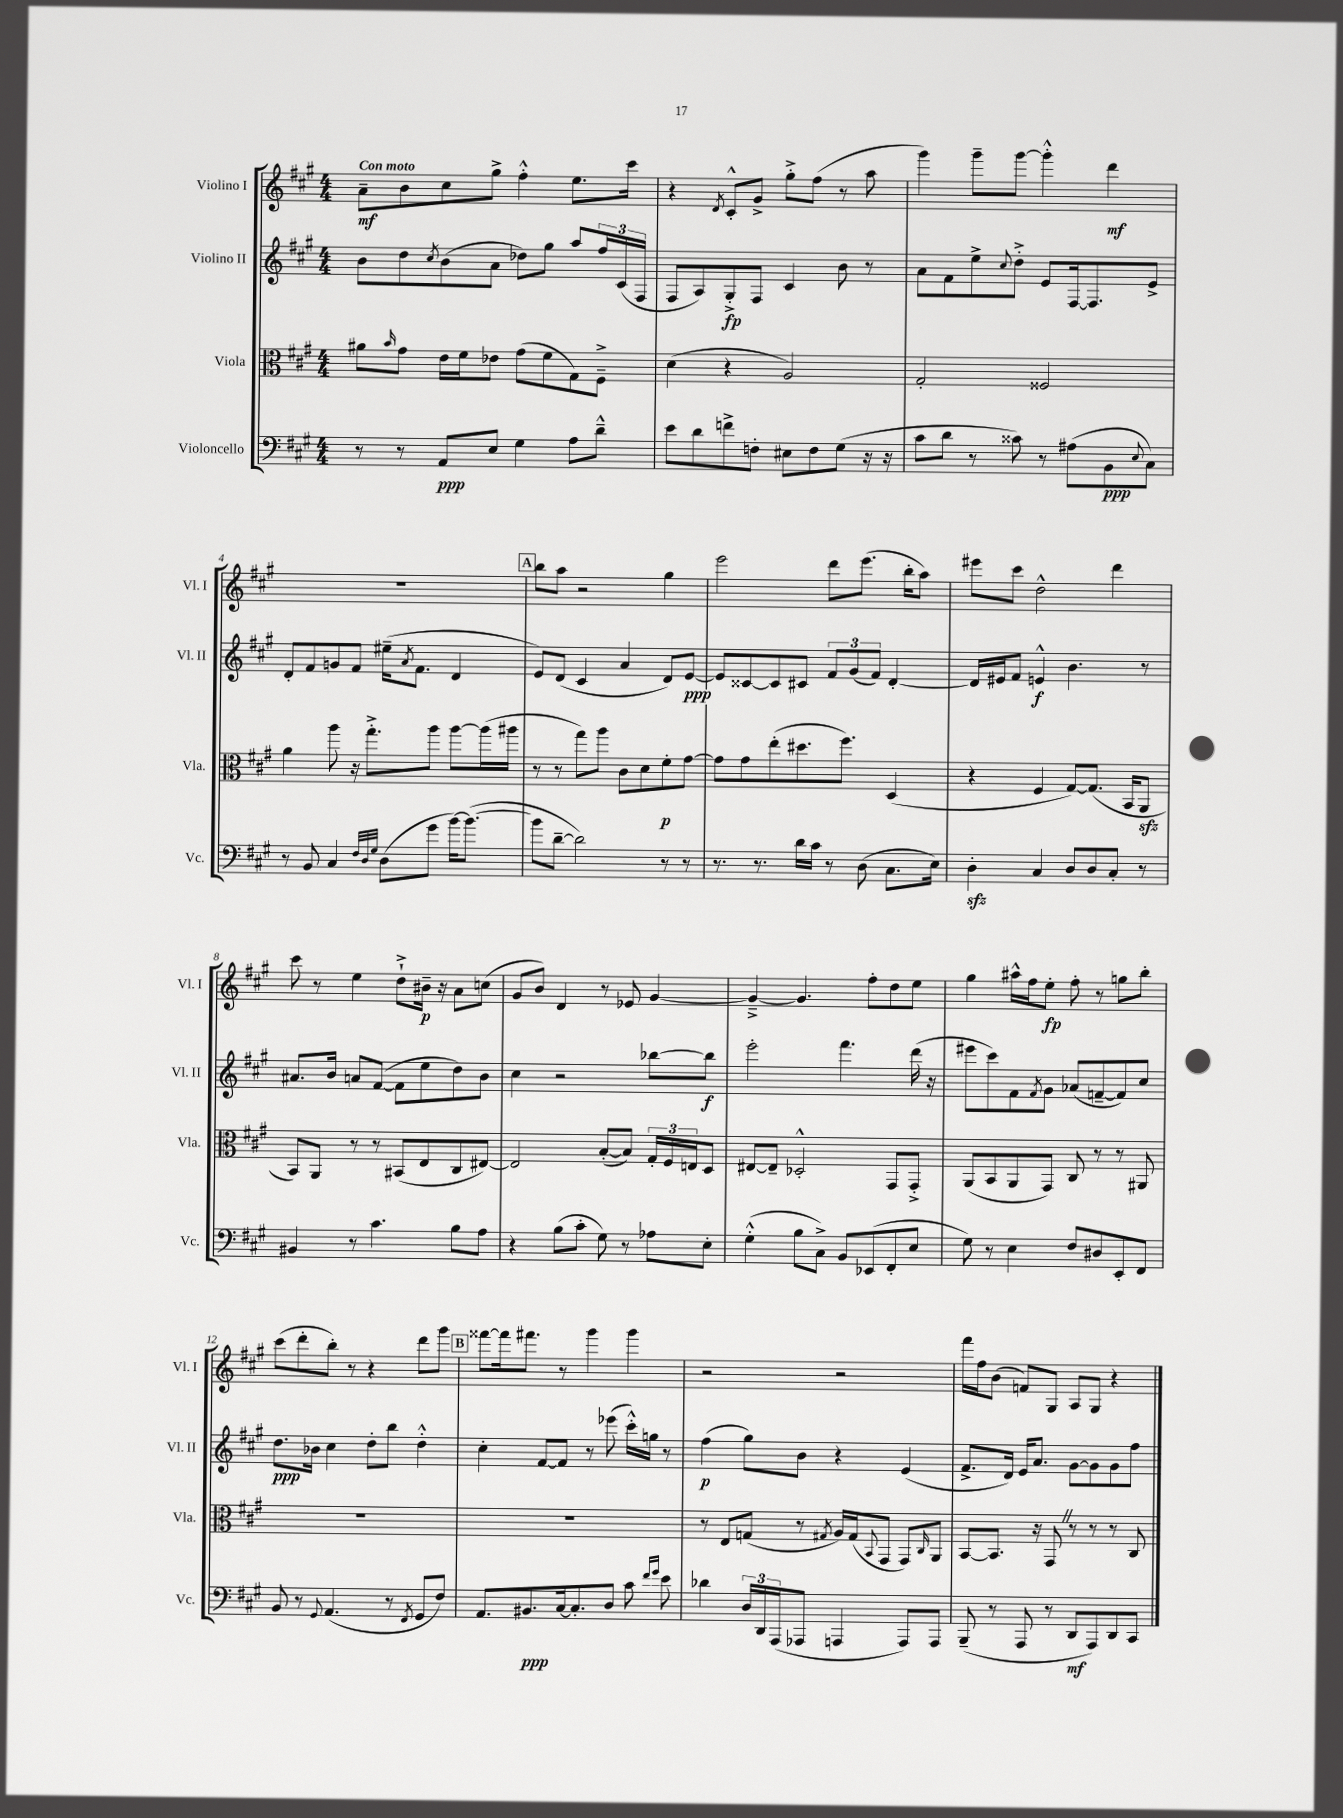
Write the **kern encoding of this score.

**kern	**kern	**kern	**kern
*staff4	*staff3	*staff2	*staff1
*clefF4	*clefC3	*clefG2	*clefG2
*k[f#c#g#]	*k[f#c#g#]	*k[f#c#g#]	*k[f#c#g#]
*M4/4	*M4/4	*M4/4	*M4/4
8r	8a#\L	8b\L	8a~\L
.	16qqb/	.	.
8r	8g#\J	8dd\	8b\
.	.	8qcc#/	.
8AA/L	16e\LL	(8b\	8cc#\
.	16f#\J	.	.
8E/J	8e-\J	8a\J	8gg#^\J
4G#\	(8g#\L	8dd-\L)	4ff#'^^\
.	8f#\	8gg#\J	.
8A\L	8G#\)	8aa/L	8.ee\L
8d~^^\J	8F#~^\J	24ff#/L	.
.	.	(24c#/	.
.	.	.	16ccc#\Jk
.	.	24F#/JJ	.
=	=	=	=
8e\L	(4d\	8F#/L	4r
8d\	.	8A/)	.
.	.	.	8qd/
8f^\	4r	8G#'^/	8c#'^^/L
8F'\J	.	8F#/J	8g#^/J
8E#\L	2A/)	4c#/	8gg#'^\L
8F\	.	.	(8ff#\J
(8G#\J	.	8b\	8r
16r	.	8r	8aa\
16r	.	.	.
=	=	=	=
8c#\L	2G#'/	8a\L	4ggg#\)
8d\J	.	8f#\	.
8r	.	8ee^\	8ggg#~\L
.	.	8qqcc#/	.
8c##\)	.	8dd'^\J	[8ggg#\J
8r	2F##/	8e/L	4ggg#'^^\]
(8A#\L	.	[16F#/k	.
.	.	8.F#/]	.
8BB\	.	.	4ddd\
8qqE/	.	.	.
8C#\J)	.	8e^/J	.
=	=	=	=
8r	4a\	8d'/L	1r
8BB/	.	8f#/	.
4C#/	8aa\	8g/	.
.	16r	8f#/J	.
.	8.gg#'^\L	.	.
32qqF#/LLL	.	.	.
32qqD/	.	.	.
32qqG#/JJJ	.	.	.
(8D\L	.	(16ee#~\LK	.
.	.	8qa/	.
.	.	8.f#\J	.
8g#\J	8aa\J	.	.
[16b\LK)	[8aa\L	4d/	.
(8.b\_J	.	.	.
.	(16aa\]L	.	.
.	16aa#\JJ	.	.
=	=	=	=
8b\]L	8r	8e/L)	8bb\L
[8d~\J	8r	(8d/J	8aa\J
2d\])	8gg#\L)	4c#/	2r
.	8aa\J	.	.
.	8c#\L	4a/	.
.	8d\	.	.
8r	8f#'\	8d/L)	4gg#\
8r	[8g#\J	[8e/J	.
=	=	=	=
8.r	8g#\]L	8e/]L	2eee\
.	8g#\	[8c##/	.
8.r	.	.	.
.	(8ee'\	8c##/]	.
16d\LL	8.dd#\	8c#/J	.
16c#\JJ	.	.	.
8r	.	12f#/L	8ddd\L
.	8.ff#\J)	.	.
.	.	(12g#/	.
(8D\	.	.	(8.eee\J
.	.	12f#/J)	.
8.C#\L	(4D/	[4d'/	.
.	.	.	16bb'\LK
.	.	.	8aa\J)
16E\Jk)	.	.	.
=	=	=	=
4D'\	4r	16d/]LL	8eee#\L
.	.	16e#/J	.
.	.	8f#/J	8ccc#\J
4C#/	4F#/	4e^^/	2dd^^\
8D/L	[8G#/L)	4.b\	.
8D/	(8.G#/]J	.	.
8C#'/J	.	.	4ddd\
.	16BB/LK	.	.
8r	8AA/J	8r	.
=	=	=	=
4BB#/	8BB/L)	8.a#/L	8ccc#\
.	8AA/J	.	8r
.	.	16b/Jk	.
8r	8r	8a/L	4ee\
4.c#\	8r	([8f#/J	.
.	(8BB#/L	8f#\]L	8dd`^\L
.	8E/	8ee\	16b#~\Jk
.	.	.	16r
8B\L	8C#/	8dd\)	8a\L
8A\J	[8E#/J)	8b\J	(8cc\J
=	=	=	=
4r	2E#/]	4cc#\	8g#/L
.	.	.	8b/J)
(8B\L	.	2r	4d/
8c#'\J	.	.	.
8G#\)	([8B'/L	.	8r
8r	8B/]J)	.	8e-/
8A-\L	24G#'/LL	[8bb-\L	[4g#/
.	24F#/	.	.
.	24E/J	.	.
8E'\J	8D/J	8bb-\]J	.
=	=	=	=
(4G#'^^\	[8E#/L	2eee'\	4g#~^/_
.	8E#~/]J	.	.
8B\L	2D-'^^/	.	4.g#/]
8C#^\J)	.	.	.
8BB/L	.	4.fff#\	.
(8EE-/	.	.	8ff#'\L
8FF#'/	8GG#/L	.	8dd\
8E/J	8GG#'^/J	(16ddd\	8ee\J
.	.	16r	.
=	=	=	=
8G#\)	(8AA/L	8eee#\L	4gg#\
8r	8BB/	8ccc#\)	.
4E\	8AA/	8f#\	16aa#^^\LL
.	.	.	16ff#\J
.	.	8qf#/	.
.	8GG#/J)	8g#\J	8ee'\J
8F#/L	8C#/	(8a-/L	8ff#'\
8D#/	8r	[8f~/	8r
8EE'/	8r	8f/])	8gg\L
8FF#/J	8AA#/	8cc#/J	8bb'\J
=	=	=	=
8BB/	1r	8.dd\L	(8ccc#\L
8r	.	.	8ddd'\
.	.	16b-\Jk	.
8qqGG#/	.	.	.
(4.AA/	.	4cc#\	8bb'\J)
.	.	.	8r
.	.	8dd'\L	4r
8r	.	8bb\J	.
8qFF#/	.	.	.
8GG#/L	.	4dd'^^\	8ddd\L
8F#/J)	.	.	8ggg#\J
=	=	=	=
8.AA/L	1r	4cc#'\	[8fff##\L
.	.	.	16fff##\]k
8.BB#/	.	.	8.fff#\J
.	.	[8f#/L	.
[16C#/k	.	8f#/]J	8r
8.C#'/]	.	.	.
.	.	8r	4ggg#\
8D/J	.	(8eee-\	.
8c#\	.	16ccc#'^^\LL)	4ggg#\
.	.	16gg\JJ	.
16qqf#/LL	.	.	.
16qqg#/JJ	.	.	.
8e\	.	8r	.
=	=	=	=
4d-\	8r	(4ff#\	2r
.	8E/L	.	.
24D/LL	(8G/J	8gg#\L)	.
24DD/	.	.	.
(24AAA/J	.	.	.
8AAA-/J	8r	8b\J	.
.	8qG#/	.	.
4AAA/	16A/LL)	4r	2r
.	(16G#/J	.	.
.	8qqBB/	.	.
.	8GG#/J	.	.
8AAA/L)	8GG#/L)	(4e/	.
.	16qqC#/	.	.
8AAA/J	8AA/J	.	.
=	=	=	=
(8BBB~/	[8BB/L	8.f#^/L	16fff#\LL
.	.	.	16ff#\J
8r	8.BB/]J	.	(8b\J
.	.	16d/Jk)	.
8AAA/	.	16e/LK	8f/L)
.	16r	8.a/J	.
8r	8GG#/	.	8G#/J
8DD/L	8r	[8g#\L	8A/L
8AAA/)	8r	8g#\]	8G#/J
8DD/	8r	8g#\	4r
8CC#/J	8C#/	8ff#\J	.
==	==	==	==
*-	*-	*-	*-
